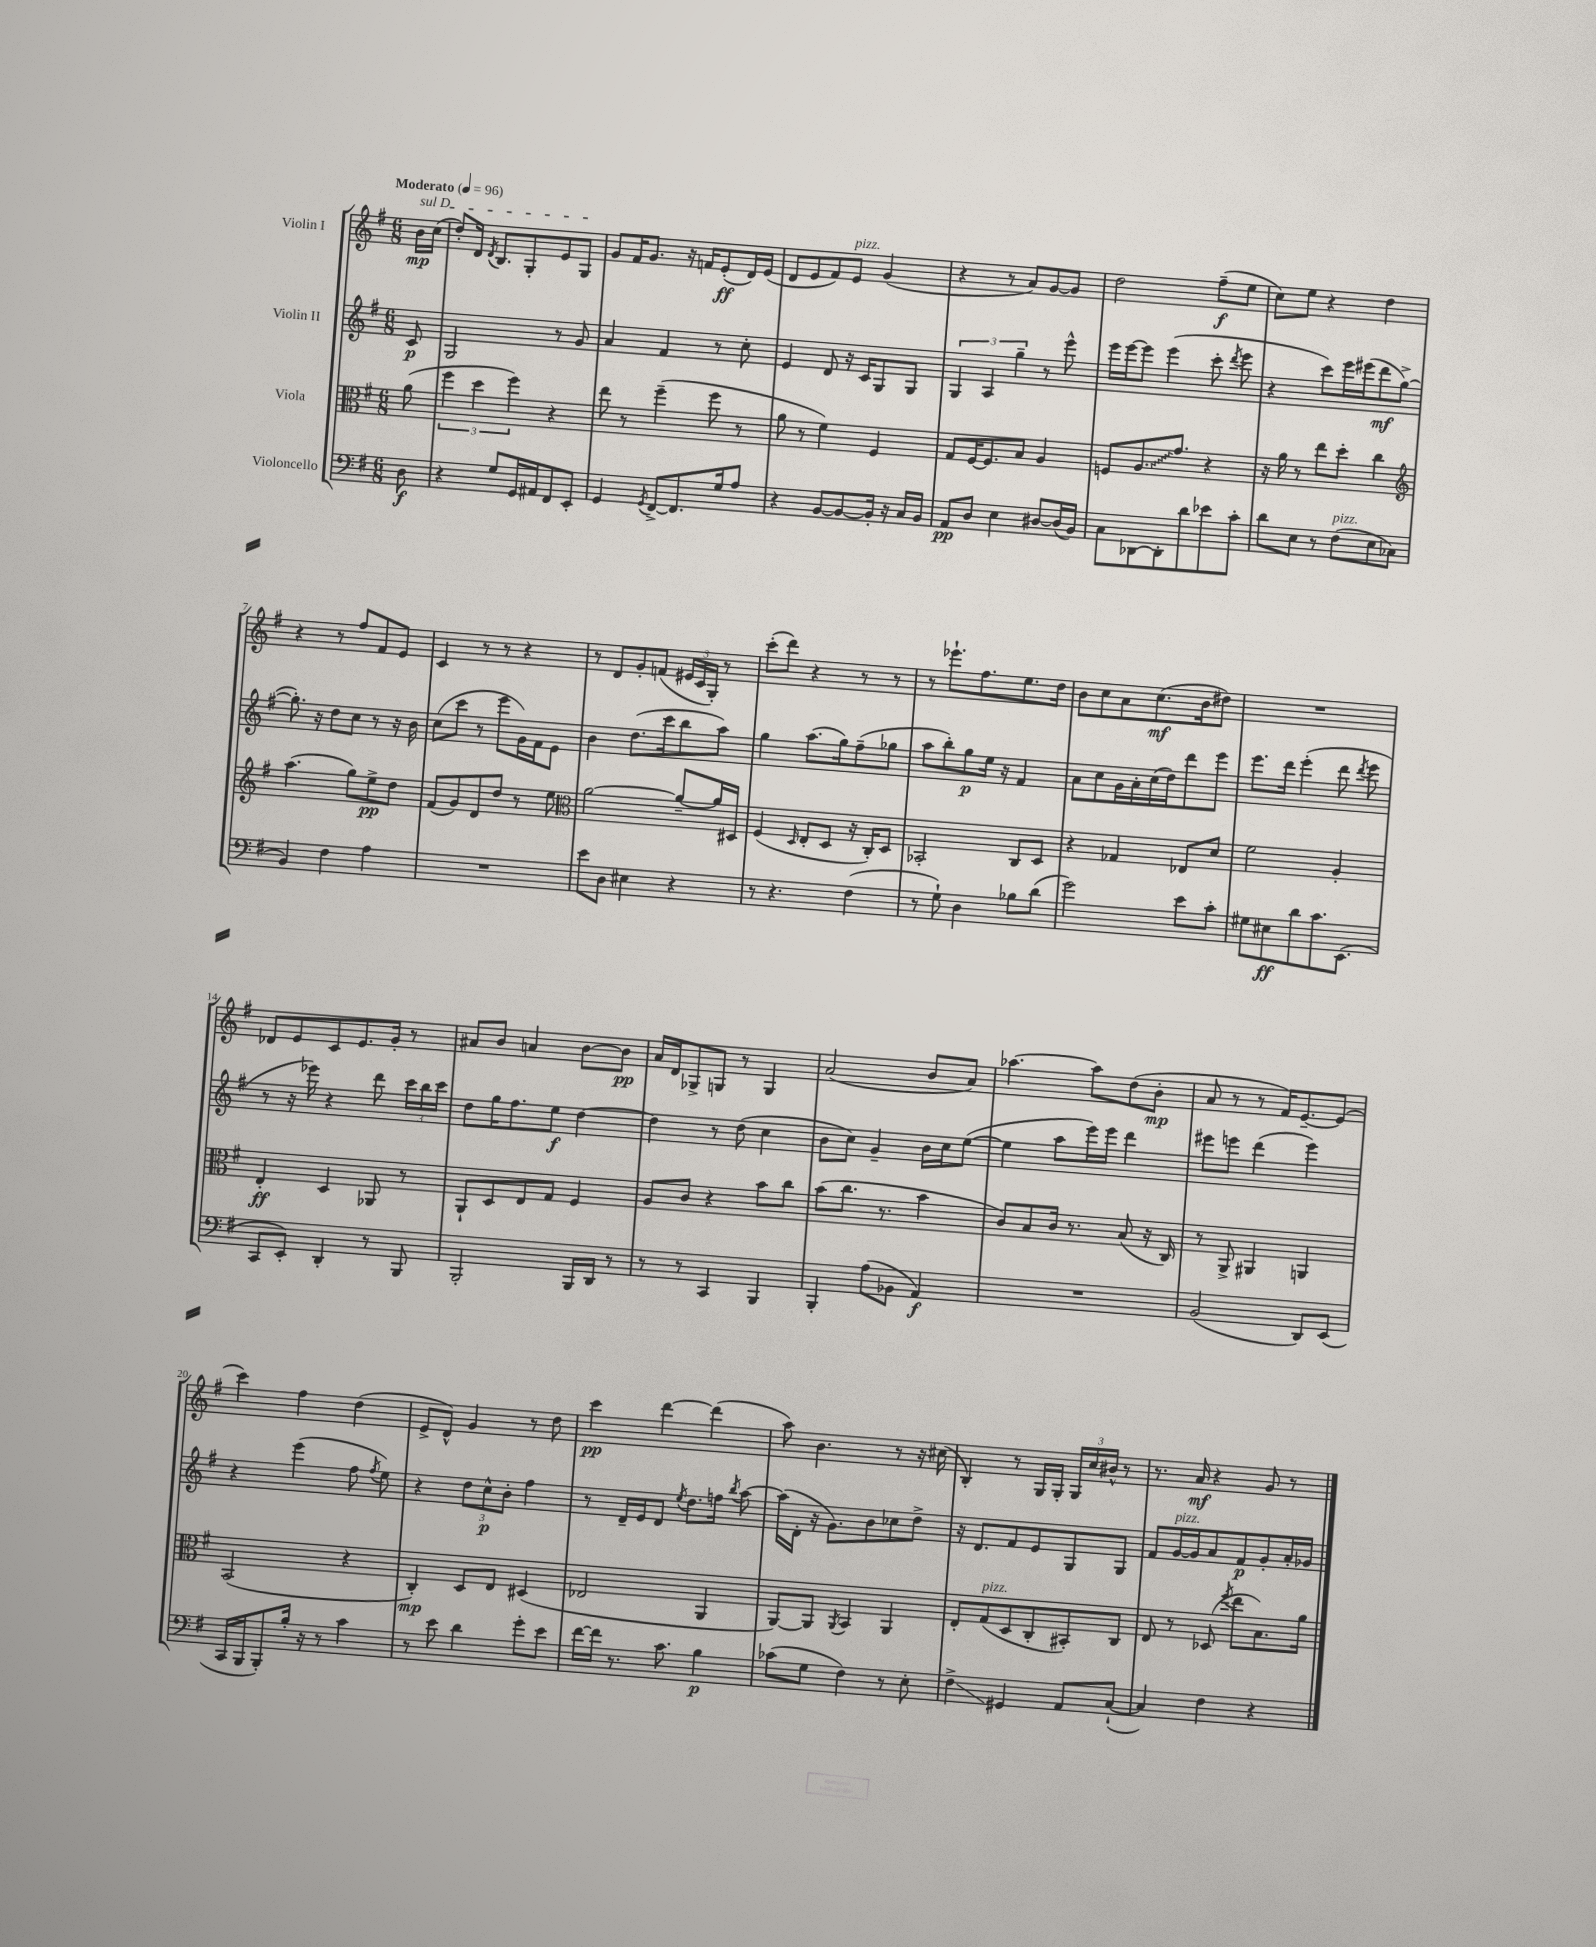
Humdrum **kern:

**kern	**kern	**kern	**kern
*staff4	*staff3	*staff2	*staff1
*clefF4	*clefC3	*clefG2	*clefG2
*k[f#]	*k[f#]	*k[f#]	*k[f#]
*M6/8	*M6/8	*M6/8	*M6/8
*MM96	*MM96	*MM96	*MM96
8D\	(8a\	8c/	16b\LL
.	.	.	(16cc\JJ
=	=	=	=
4r	6ff#\	2G/	8dd'/L)
.	.	.	16d/Jk
.	6dd\	.	.
.	.	.	8qd/
.	.	.	8.B/L
8G/L	.	.	.
.	6ff#\)	.	.
16GG/L	.	.	8G'/
16AA#/J	.	.	.
8FF#/	4r	8r	8e/
8EE'/J	.	8g/	8G/J
=	=	=	=
4GG/	8ee\	4a/	8g/L
.	8r	.	16f#/K
.	.	.	8.g/J
8qGG/	.	.	.
[8FF#^/L	(4ff#~\	4f#/	.
8.FF#/]	.	.	16r
.	.	.	16f/LK
.	8ff#\	8r	(8e'/
16G/k	.	.	.
8A/J	8r	8cc'\	16d/L)
.	.	.	(16e/JJ
=	=	=	=
4r	8a\	4e/	8d/L
.	8r	.	8e/
[8BB/L	4f#\)	8d/	8f#/)
8BB/_	.	16r	8e/J
.	.	16c/LK	.
16BB'/]Jk	4F#/	8G/	(4g/
16r	.	.	.
16C/LL	.	8G/J	.
16BB/JJ	.	.	.
=	=	=	=
8AA/L	8G/L	6G/	4r
8D/J	[16F#/K	.	.
.	.	6A/	.
.	8.F#/]	.	.
4E\	.	.	8r
.	.	6gg~\	.
.	8B/J	.	8a/L)
[8D#/L	4A/	8r	[8g/
(16D#/]L	.	8eee^^\	8g/]J
16BB/JJ)	.	.	.
=	=	=	=
8C\L	8F/L	16eee\LL	2dd\
.	.	[16eee\J	.
[8DD-\	8.A/	8eee\]J	.
8DD-'\]	.	(4eee\	.
.	8.g/J	.	.
8d\	.	.	.
8e-\	4r	8ccc'\	(8ff#~\L
.	.	8qddd/	.
8c'\J	.	8eee\	8ee\J
=	=	=	=
8d\L	16r	4r	8cc\L)
.	16a\	.	.
8E\J	8r	.	8ee\J
8r	8ee\L	8ccc\L)	4r
(8F#\L	8dd'\J	16eee\L	.
.	.	(16eee#\J	.
8E\	4cc\	8ddd\	4dd\
8C-\J	.	[8gg^\J	.
=	=	=	=
*	*clefG2	*	*
4BB/)	(4.aa\	8.gg'\])	4r
.	.	16r	.
4F#\	.	8dd\L	8r
.	8gg\L)	8cc\J	8ff#/L
4A\	8ee^\	8r	8f#/
.	8dd\J	16r	8e/J
.	.	16b\	.
=	=	=	=
2.r	(8f#/L	(8cc\L	4c/
.	8g/)	8ccc\J	.
.	8d/	8r	8r
.	8dd/J	8eee\L	8r
.	8r	16g\L)	4r
.	.	16f#\J	.
.	8ee\	8e\J	.
=	=	=	=
*	*clefC3	*	*
8e\L	[2a\	4b\	8r
8D\J	.	.	8d/L
4E#\	.	(8.dd\L	8g'/
.	.	.	(8f/J
.	.	16ccc\k	.
4r	8a~/_L	8bb\	24e#/LL
.	.	.	24c/
.	.	.	24G'/JJ)
.	16a/]L	8aa\J)	8r
.	16D#/JJ	.	.
=	=	=	=
8r	(4F#/	4gg\	(8ccc'\L
4.r	.	.	8ddd\J)
.	16qqD/	.	.
.	8E'/L	(8.aa\L	4r
.	8D/J	.	.
.	.	16gg\k)	.
(4F#\	16r	(8ff#~\	8r
.	16C'/LK)	.	.
.	8D/J	8gg-\J	8r
=	=	=	=
8r	2BB-'/	8aa\L	8r
8G`\)	.	8bb'\)	8.eee-`\L
4D\	.	8gg\	.
.	.	.	8.ff#\
.	.	16ee\Jk	.
.	.	16r	.
8B-\L	8C/L	4f#/	8.ee\
(8d\J	8D/J	.	.
.	.	.	16dd\Jk
=	=	=	=
2g\)	4r	8a\L	8b\L
.	.	8cc\	8cc\
.	4G-/	16g\L	8a\
.	.	16a'\	.
.	.	(16cc\	(8.cc\
.	.	16dd\J)	.
8e\L	8E-/L	8ddd\	.
.	.	.	16b\k
8c'\J	8d/J	8eee\J	8dd#\J)
=	=	=	=
8G#\L	2f#\	8.eee\L	2.r
8E#\	.	.	.
.	.	16ddd\Jk	.
8d\	.	(4eee'\	.
8.c\	.	.	.
.	4A'/	8ddd\	.
(8.EE\J	.	.	.
.	.	8qddd/	.
.	.	8eee\	.
=	=	=	=
8CC/L	4E'/	8r	8d-/L
8EE'/J)	.	16r	8e/
.	.	16eee-\)	.
4DD'/	4D/	4r	8c/
.	.	.	8.e/
8r	8AA-/	8ddd\	.
.	.	.	16g'/Jk
8BBB/	8r	24ccc\LL	8r
.	.	24bb\	.
.	.	24ccc\JJ	.
=	=	=	=
2BBB'/	8AA`/L	8dd\L	8a#/L
.	8D/	16gg\K	8b/J
.	.	8.ff#\	.
.	8E/	.	4a/
.	8G/J	8ee\J	.
16BBB/LL	4F#/	[4dd\	[8b\L
16DD/JJ	.	.	.
8r	.	.	8b\]J
=	=	=	=
8r	8A/L	4dd\]	16a/LL
.	.	.	16d/J
8r	8c/J	.	8G-^/
4CC/	4r	8r	8G/J
.	.	(8dd\	8r
4BBB/	8b\L	4cc\	4G/
.	8cc\J	.	.
=	=	=	=
4BBB'/	(8b\L	8b\L	(2a/
.	8.cc\J	8cc\J)	.
(8A\L	.	4g~/	.
.	8.r	.	.
8BB-\J	.	.	.
4AA/)	4b\	16b\LL	8b/L
.	.	16cc\J	.
.	.	([8ee\J	8a/J)
=	=	=	=
2.r	8c/L)	4ee\]	[4.aa-\
.	8B/	.	.
.	16c/Jk	8aa\L	.
.	8.r	.	.
.	.	16eee\L)	8aa-\]L
.	.	16eee\JJ	.
.	(8B/	4ddd\	(8dd\
.	16r	.	8b'\J
.	16C/)	.	.
=	=	=	=
(2BB/	8r	8eee#\L	8a/
.	8AA^/	8eee\J	8r
.	4AA#/	(4ddd\	8r
.	.	.	16f#/LK)
.	.	.	[8.e~/
8DD/L)	4AA/	4eee\)	.
(8EE/J	.	.	(8e/]J
=	=	=	=
16CC/LL	(2BB/	4r	4ccc\)
16BBB/J	.	.	.
8BBB'/)	.	.	.
16B'/Jk	.	(4eee\	4ff#\
16r	.	.	.
8r	.	.	.
4c\	4r	8ff#\	(4dd\
.	.	8qff#/	.
.	.	8ee\)	.
=	=	=	=
8r	4C'/)	4r	8e^/L
8e\	.	.	8d^^/J)
4d\	8D/L	12dd\L	4g/
.	.	12cc^^\	.
.	8E/J	.	.
.	.	12b'\J	.
8g'\L	(4D#/	4ff#\	8r
8e\J	.	.	8dd\
=	=	=	=
[16f#\LL	2E-/	8r	4ccc\
16f#\]JJ	.	.	.
8.r	.	16d~/LL	.
.	.	16e/J	.
.	.	8d/J	[4ddd\
8.c\	.	.	.
.	.	8qee/	.
.	.	8.dd\L	.
4B\	4AA/	.	(4ddd\]
.	.	16ff\Jk	.
.	.	8qbb/	.
.	.	[8aa\	.
=	=	=	=
(8c-\L	[8AA/L)	(16aa\]LL	8aa\)
.	.	16d'\JJ	.
8G\J	8AA/]J	16r	4.b\
.	.	8.g\L)	.
.	8qAA/	.	.
4F#\)	4BB/	.	.
.	.	8b\	.
8r	4AA/	8cc-\	8r
8E'\	.	8dd^\J	16r
.	.	.	(16cc#\
=	=	=	=
4F#^\	8E'/L	16r	4B'/)
.	.	8.d/L	.
.	(8G/	.	.
4GG#/	8D/	8f#/	8r
.	8C'/	8e/	16G/LL
.	.	.	16G'/JJ
8AA/L	8BB#'/)	8G/	24G/LL
.	.	.	24cc/
.	.	.	24b#^^/JJ
([8C`/J	8C/J	8G/J	8r
=	=	=	=
4C/])	8E/	8f#/L	8.r
.	8r	[16g/L	.
.	.	16g/]J	16a/
4F#\	(8D-/	8a/	4r
.	8qff#/	.	.
.	8ee\L	8f#/	.
4r	8.B\)	8g'/	8g/
.	.	16a'/L	8r
.	16a\Jk	16g-/JJ	.
==	==	==	==
*-	*-	*-	*-
